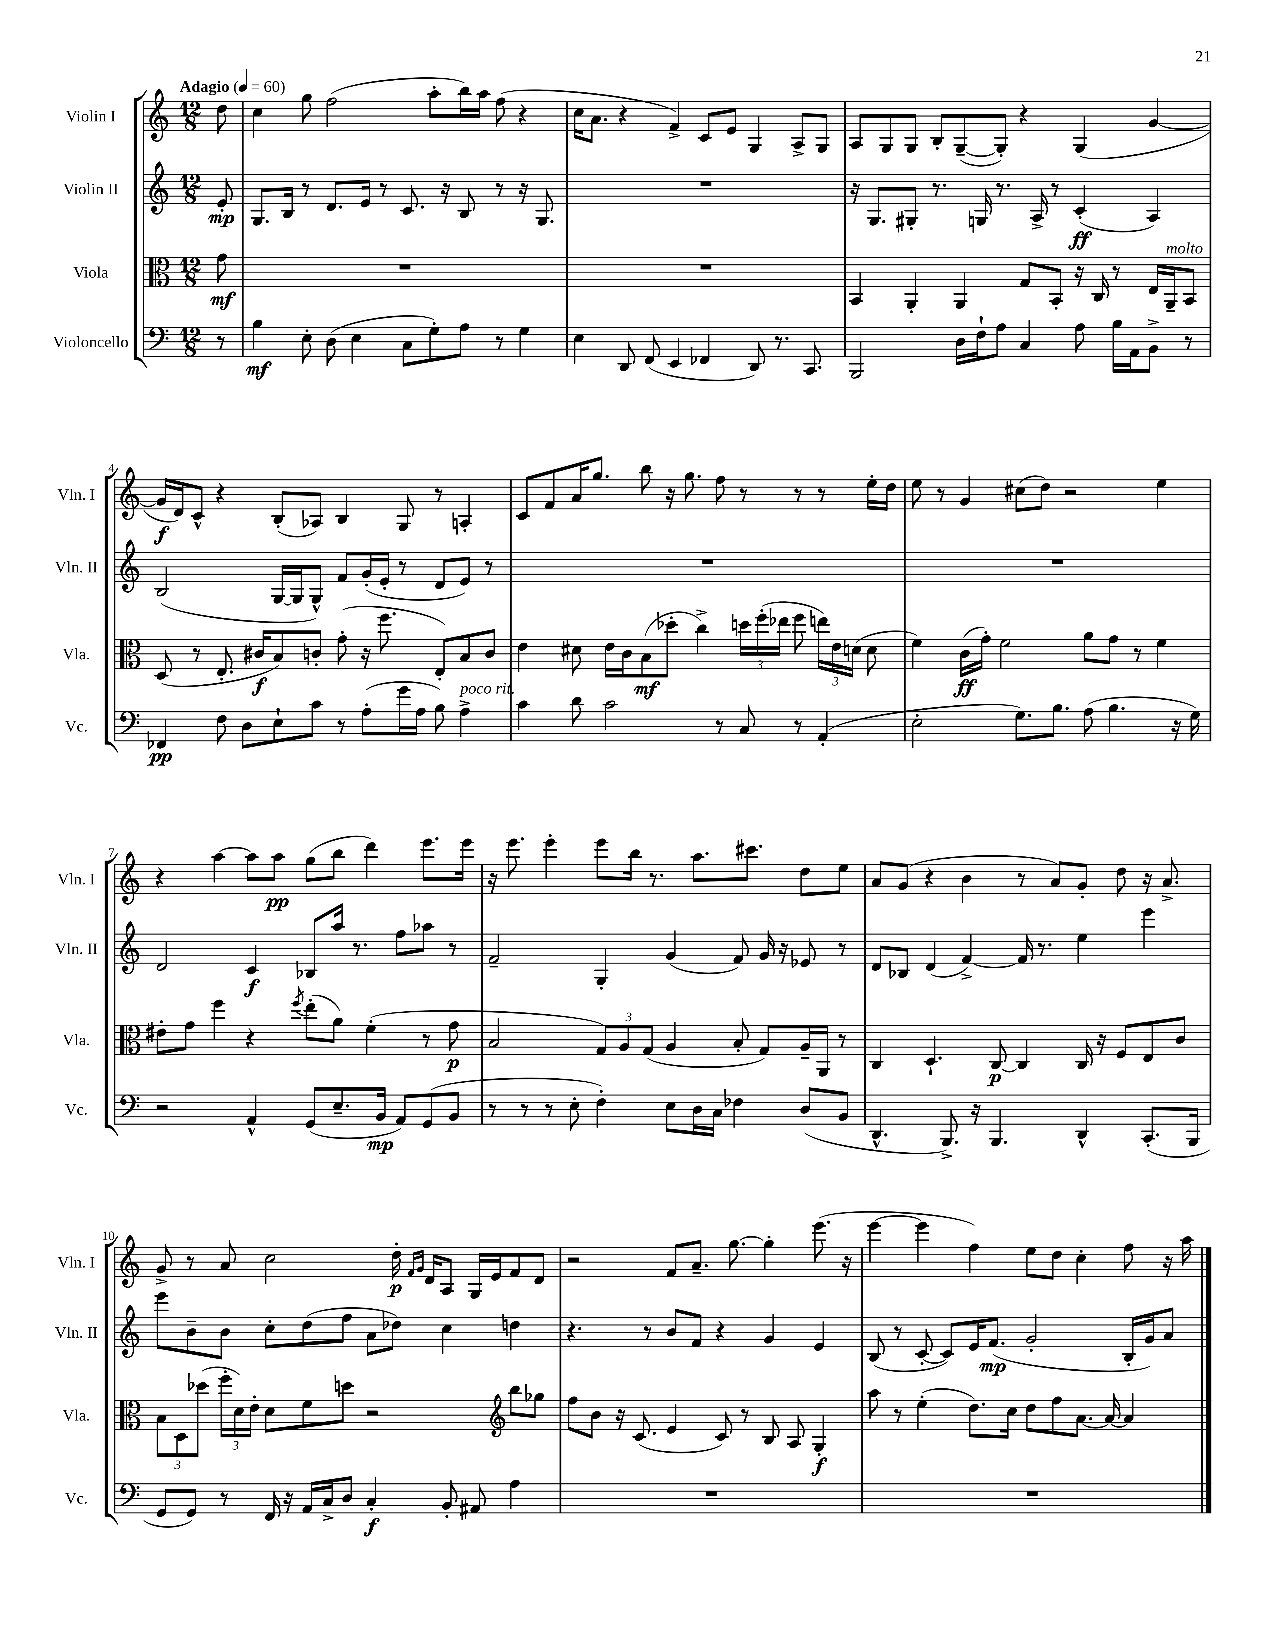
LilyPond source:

<<
\new StaffGroup <<
\new Staff = "s0" \with { instrumentName = "Violin I" shortInstrumentName = "Vln. I" } {
    \clef treble \key c \major \numericTimeSignature \time 12/8 \partial 8 \tempo "Adagio" 4 = 60
    \autoBeamOff d''8 |
    c''4 g''8 f''2( a''8[-. b''16) a''16] f''8( r4 |
    c''16[ a'8.] r4 f'4->) c'8[ e'8] g4 a8[-> g8] |
    a8[ g8 g8] b8[-. g8~--( g8]-.) r4 g4( g'4~ |
    g'16[\f d'16) c'8]-^ r4 b8[-.( aes8]) b4 g8 r8 a4-. |
    c'8[ f'8 a'16 g''8.] b''8 r16 g''8. f''8 r8 r8 r8 e''16[-. d''16] |
    e''8 r8 g'4 cis''8[( d''8]) r2 e''4 |
    r4 a''4~ a''8[ a''8]\pp g''8[( b''8] d'''4) e'''8.[ e'''16] |
    r16 e'''8. e'''4-. e'''8[ b''16] r8. a''8.[ cis'''8.] d''8[ e''8] |
    a'8[ g'8]( r4 b'4 r8 a'8[) g'8]-. d''8 r16 a'8.-> |
    g'8-> r8 a'8 c''2 d''16-.\p \grace { f'16[ g'16] } d'16[ a8] g16[ e'16 f'8 d'8] |
    r2 f'8[ a'8.]-- g''8.~ g''4-. e'''8.( r16 |
    e'''4~ e'''4 f''4) e''8[ d''8] c''4-. f''8 r16 a''16 \bar "|." |
}
\new Staff = "s1" \with { instrumentName = "Violin II" shortInstrumentName = "Vln. II" } {
    \clef treble \key c \major \numericTimeSignature \time 12/8 \partial 8
    \autoBeamOff e'8-.\mp |
    g8.[ b16] r8 d'8.[ e'16] r8 c'8. r16 b8 r8 r16 g8. |
    R1. |
    r16 g8.[ gis8]-. r8. g16 r8. a16-> r8 c'4-.\ff( a4) |
    b2( g16[~ g16 g8]-^) f'8[ g'16-.( e'16]-. r8 d'8[ e'8]) r8 |
    R1. |
    R1. |
    d'2 c'4\f bes8[ a''16] r8. f''8[ aes''8] r8 |
    f'2-- g4-. g'4( f'8) g'16 r16 ees'8 r8 |
    d'8[ bes8] d'4( f'4~->) f'16 r8. e''4 e'''4 |
    e'''8[ b'8-- b'8] c''8[-. d''8( f''8] a'8[ des''8]) c''4 d''4 |
    r4. r8 b'8[ f'8] r4 g'4 e'4 |
    b8( r8 c'8~-. c'8[) e'16 f'8.]\mp( g'2-. b16[-. g'16) a'8] \bar "|." |
}
\new Staff = "s2" \with { instrumentName = "Viola" shortInstrumentName = "Vla." } {
    \clef alto \key c \major \numericTimeSignature \time 12/8 \partial 8
    \autoBeamOff g'8\mf |
    R1. |
    R1. |
    b,4 a,4-. a,4 g8[ b,8]-. r16 c16 r8 e16[ a,16--^\markup { \italic "molto" } b,8] |
    d8( r8 e8.-. cis'16[\f b8) c'8]-. g'8-.( r16 f''8. e8[-.) b8 c'8] |
    e'4 dis'8 e'16[ c'16 b8\mf( des''8]-. c''4->) \tuplet 3/2 { d''16[ f''16-.( ees''16] } f''8 \tuplet 3/2 { e''16[) e'16 d'16]( } d'8 |
    f'4) c'16[\ff( g'16]-.) f'2 a'8[ g'8] r8 f'4 |
    eis'8[-. g'8] f''4 r4 \acciaccatura { f''8 } e''8[-.( a'8]) f'4-.( r8 g'8\p |
    b2 \tuplet 3/2 { g8[) a8 g8]( } a4 b8-. g8[) a16-- a,16] r8 |
    c4 d4.-! c8~\p c4 c16 r16 f8[ e8 c'8] |
    \tuplet 3/2 { b8[ d8 des''8]( } \tuplet 3/2 { f''16[-. d'16) e'16]-. } d'8[ f'8 d''8] r2 \clef treble b''8[ ges''8] |
    f''8[ b'8] r16 c'8.( e'4 c'8) r8 b8 a8 g4-.\f |
    a''8 r8 e''4-.( d''8.[) c''16] d''8[ f''8 a'8.]~ a'16~ a'4 \bar "|." |
}
\new Staff = "s3" \with { instrumentName = "Violoncello" shortInstrumentName = "Vc." } {
    \clef bass \key c \major \numericTimeSignature \time 12/8 \partial 8
    \autoBeamOff r8 |
    b4\mf e8-. d8( e4 c8[ g8-.) a8] r8 g4 |
    e4 d,8 f,8( e,4 fes,4 d,8) r8. c,8. |
    b,,2 d16[ f16-! a8] c4 a8 b16[ a,16 b,8]-> r8 |
    fes,4\pp f8 d8[ e8-! c'8] r8 a8[-.( g'16 a16] b8) a4->^\markup { \italic "poco rit." } |
    c'4 d'8 c'2 r8 c8 r8 a,4-.( |
    e2-. g8.[) b8.] a8( b4. r16 g16) |
    r2 a,4-^ g,8[( e8.-- b,16]\mp a,8[) g,8( b,8] |
    r8 r8 r8 e8-. f4-.) e8[ d16 c16] fes4 d8[( b,8] |
    d,4.-^ b,,8.->) r16 b,,4. d,4-^ c,8.[-.( b,,16] |
    g,8[ g,8]) r8 f,16 r16 a,16[ c16-> d8] c4-.\f b,8-. ais,8 a4 |
    R1. |
    R1. \bar "|." |
}
>>
>>
